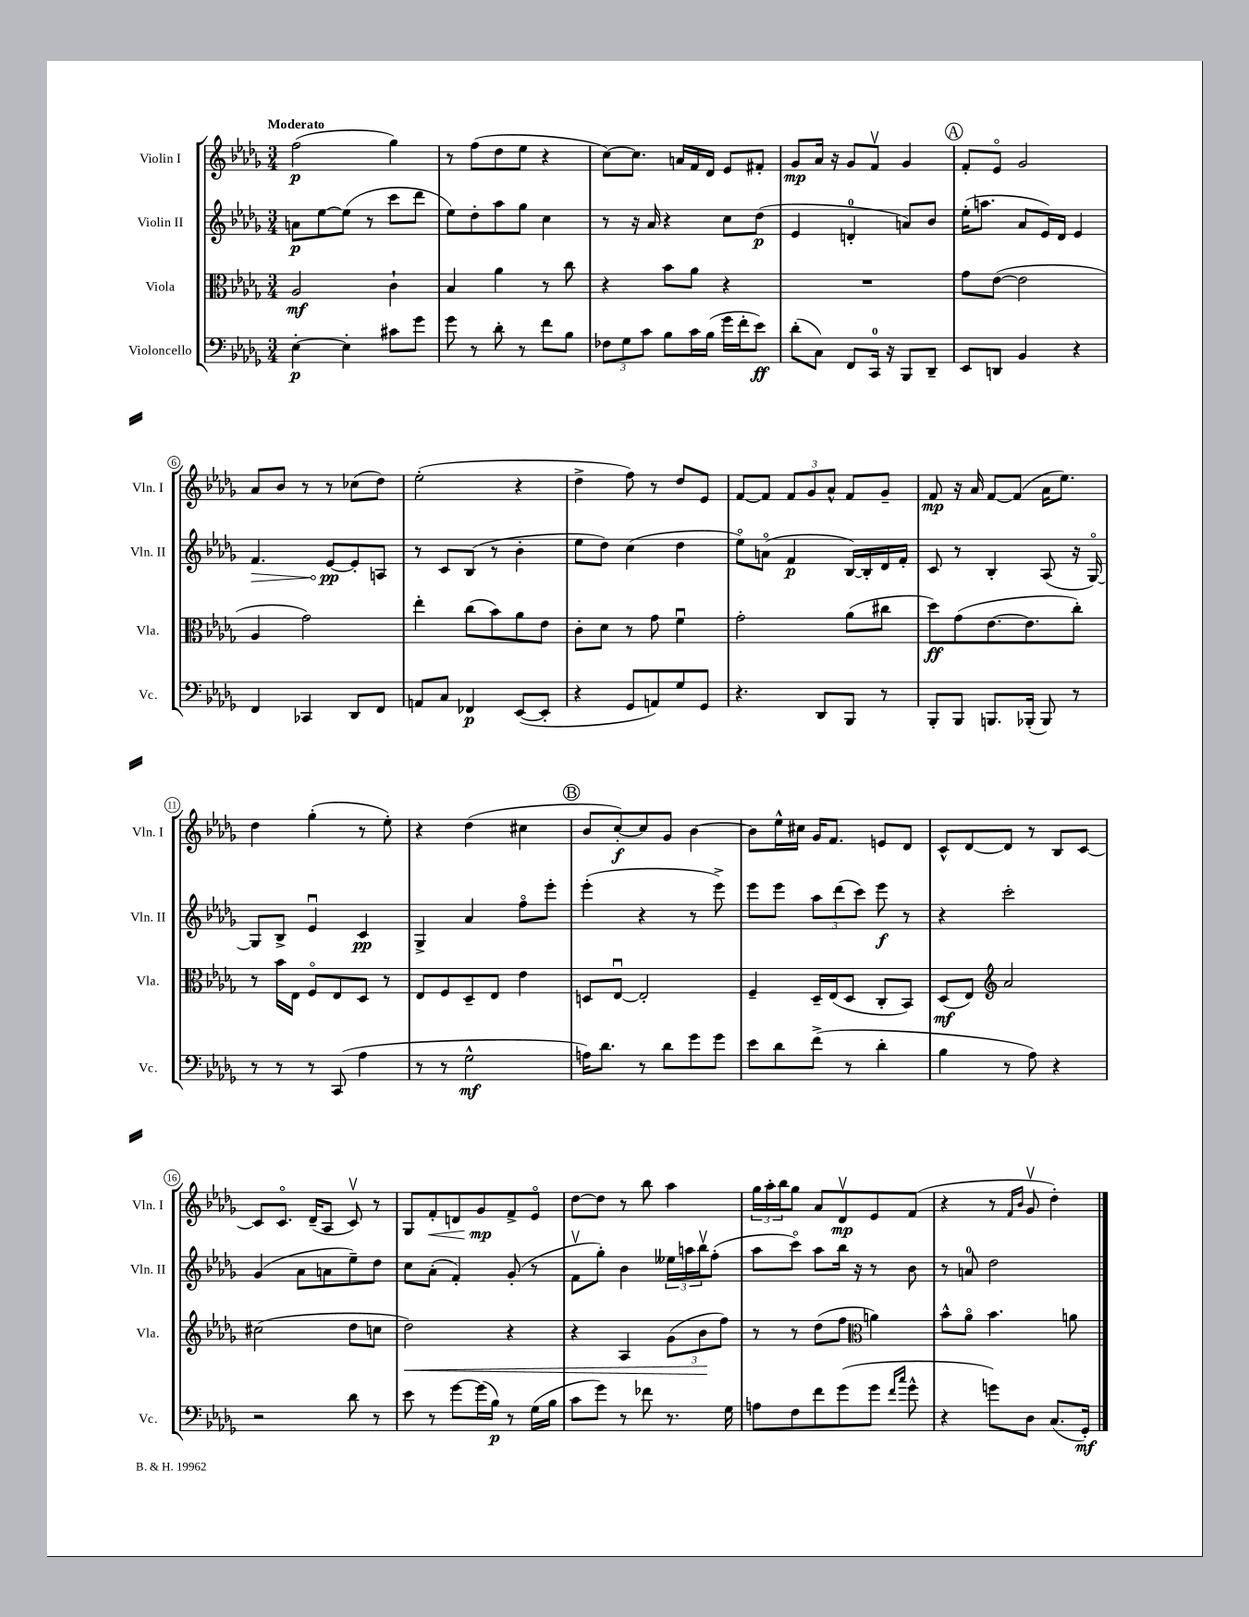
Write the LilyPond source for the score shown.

<<
\new StaffGroup <<
\new Staff = "s0" \with { instrumentName = "Violin I" shortInstrumentName = "Vln. I" } {
    \clef treble \key des \major \numericTimeSignature \time 3/4 \tempo "Moderato"
    f''2\p( ges''4) |
    r8 f''8( des''8 ees''8 r4 |
    c''8~) c''8. a'16 f'16 des'16 ees'8 fis'8-. |
    ges'8\mp aes'16 r16 ges'8 f'8\upbow ges'4 |
    \mark \markup { \circle "A" } f'8-. ees'8\flageolet ges'2 |
    aes'8 bes'8 r8 r8 ces''8( des''8) |
    ees''2-.( r4 |
    des''4-> f''8) r8 des''8 ees'8 |
    f'8~ f'8 \tuplet 3/2 { f'8 ges'8 aes'8-^ } f'8 ges'8-- |
    f'8\mp r16 aes'16 f'8~ f'8( aes'16 ees''8.) |
    des''4 ges''4-.( r8 ees''8-.) |
    r4 des''4( cis''4 |
    \mark \markup { \circle "B" } bes'8 c''8~-.\f) c''8 ges'8 bes'4~ |
    bes'8 ees''16-^ cis''16 ges'16 f'8. e'8 des'8 |
    c'8-^ des'8~ des'8 r8 bes8 c'8~ |
    c'8 c'8.\flageolet des'16--( aes8 c'8\upbow) r8 |
    ges8 f'8-.\< d'8 ges'8\mp\! f'8-> ees'8\flageolet |
    des''8~ des''8 r8 bes''8 aes''4 |
    \tuplet 3/2 { ges''16 aes''16-. bes''16 } ges''8 aes'8 des'8\upbow\mp ees'8 f'8( |
    r4 r8 \grace { f'16 bes'16 } ges'8\upbow des''4-.) \bar "|." |
}
\new Staff = "s1" \with { instrumentName = "Violin II" shortInstrumentName = "Vln. II" } {
    \clef treble \key des \major \numericTimeSignature \time 3/4
    a'8\p ees''8~ ees''8( r8 c'''8 des'''8 |
    ees''8) des''8-. aes''8 ges''8 c''4 |
    r8 r16 aes'16 r4 c''8 des''8\p( |
    ees'4 d'4-0-. a'8) bes'8 |
    \mark \markup { \circle "A" } ees''16-.( a''8. aes'8 ees'16) des'16 ees'4 |
    \once \override Hairpin.circled-tip = ##t f'4.\> ees'8~\pp\! ees'8-. a8 |
    r8 c'8 bes8( r8 bes'4-. |
    ees''8 des''8) c''4( des''4 |
    ees''8\flageolet) a'8\flageolet( f'4\p bes16~) bes16-. des'16 f'16-. |
    c'8 r8 bes4-. aes8( r16 ges16~\flageolet) |
    ges8 bes8-> ees'4\downbow c'4\pp |
    ges4-> aes'4 f''8\flageolet ees'''8-. |
    \mark \markup { \circle "B" } ees'''4-.( r4 r8 ees'''8->) |
    ees'''8 ees'''8 \tuplet 3/2 { aes''8 des'''8( c'''8) } ees'''8\f r8 |
    r4 c'''2-. |
    ges'4( aes'8 a'8 ees''8--) des''8 |
    c''8 aes'8-.( f'4-.) ges'8-.( r8 |
    f'8\upbow ges''8-.) bes'4 \tuplet 3/2 { eeses''16 a''16 bes''16\upbow } f''8-.( |
    aes''8 c'''8\flageolet) aes''8 bes''16 r16 r8 bes'8 |
    r8 a'8-0 des''2 \bar "|." |
}
\new Staff = "s2" \with { instrumentName = "Viola" shortInstrumentName = "Vla." } {
    \clef alto \key des \major \numericTimeSignature \time 3/4
    aes2\mf c'4-! |
    bes4 aes'4 r8 c''8 |
    r4 bes'8 aes'8 r4 |
    R2. |
    \mark \markup { \circle "A" } ges'8 ees'8~( ees'2 |
    aes4 ges'2) |
    ees''4-. c''8( bes'8) aes'8 ees'8 |
    c'8-. des'8 r8 ges'8 f'4\downbow |
    ges'2-. aes'8( cis''8 |
    des''8\ff) ges'8( ees'8.~ ees'8. c''8-.) |
    r8 bes'16 ees16 f8\flageolet ees8 des8 r8 |
    ees8 f8 des8-- ees8 ees'4 |
    \mark \markup { \circle "B" } d8 ees8~\downbow ees2-. |
    f4-- des16-- ees16( des8 c8-. bes,8) |
    des8\mf( ees8) \clef treble aes'2 |
    cis''2( des''8 c''8 |
    des''2\<) r4 |
    r4 aes4 \tuplet 3/2 { ges'8( bes'8\! f''8) } |
    r8 r8 des''8( f''8 \clef alto a'4) |
    bes'8-^ aes'8\flageolet bes'4. a'8 \bar "|." |
}
\new Staff = "s3" \with { instrumentName = "Violoncello" shortInstrumentName = "Vc." } {
    \clef bass \key des \major \numericTimeSignature \time 3/4
    ees4~-.\p ees4-. cis'8 ges'8 |
    ges'8 r8 des'8-. r8 f'8 bes8 |
    \tuplet 3/2 { fes8 ges8 c'8 } bes8 c'16 bes16( ges'16 f'16-. ees'8\ff) |
    des'8-.( c8) f,8 c,16-0 r16 bes,,8 des,8-- |
    \mark \markup { \circle "A" } ees,8 d,8 bes,4 r4 |
    f,4 ces,4 des,8 f,8 |
    a,8 c8 fes,4\p ees,8~( ees,8-. |
    r4 ges,8 a,8) ges8 ges,8 |
    r4. des,8 bes,,8 r8 |
    bes,,8-. bes,,8 b,,8. bes,,16-.( bes,,8) r8 |
    r8 r8 r8 c,8( aes4 |
    r8 r8 ges2-^\mf |
    \mark \markup { \circle "B" } a16) des'8. r8 des'8 ges'8 ges'8 |
    ees'8 des'8 f'8->( r8 des'4-. |
    bes4 r8 aes8) r4 |
    r2 des'8 r8 |
    ees'8 r8 ges'8~ ges'16( bes16\p) r8 ges16( bes16 |
    c'8 ges'8) r8 fes'8 r8. ges16 |
    a8 f8 f'8 ges'8( ges'8 \grace { f'16 c''16 } ges'8-^ |
    r4 g'8) des8 c8.( ges,16-.\mf) \bar "|." |
}
>>
>>
\layout { \context { \Score \override BarNumber.stencil = #(make-stencil-circler 0.1 0.3 ly:text-interface::print) } }
